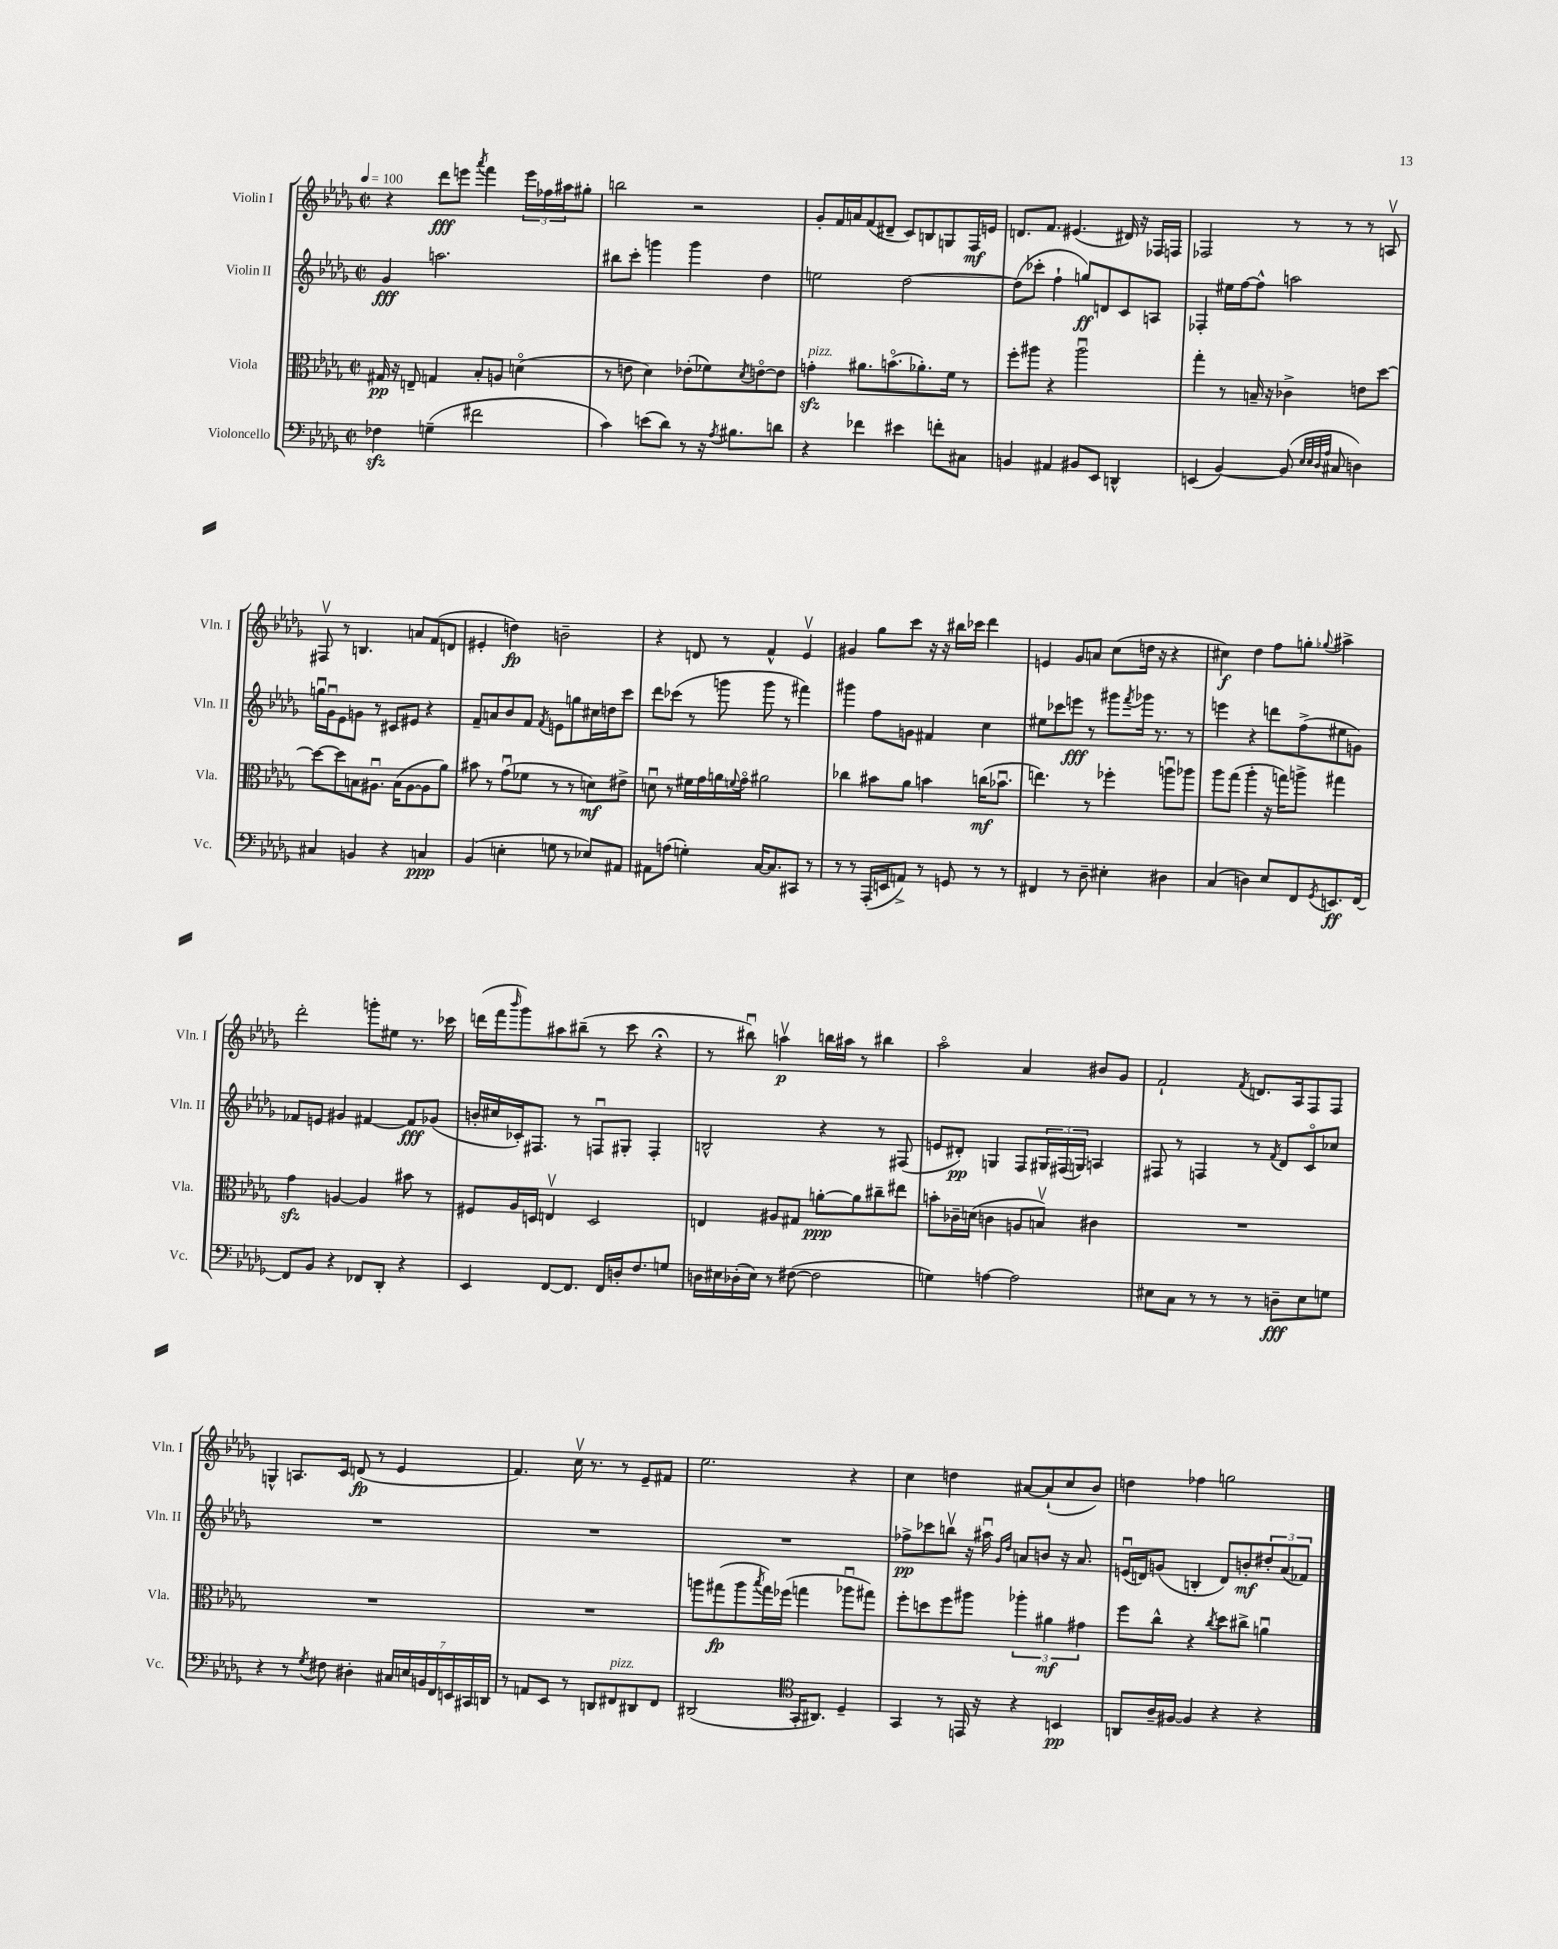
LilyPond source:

<<
\new StaffGroup <<
\new Staff = "s0" \with { instrumentName = "Violin I" shortInstrumentName = "Vln. I" } {
    \clef treble \key des \major \defaultTimeSignature \time 2/2 \tempo 4 = 100
    r4 des'''8\fff e'''8 \acciaccatura { aes'''8 } f'''4 \tuplet 3/2 { e'''16 fes''16 ais''16 } gis''8-. |
    b''2 r2 |
    ges'8-. f'16 a'16 f'8( dis'8-- c'8) b8 g8 f16\mf e'16 |
    d'8. f'8. eis'4.( dis'16) r16 fes16 f16 |
    fes2 r8 r8 r8 a8\upbow |
    fis8\upbow r8 b4. a'8 f'8( d'8 |
    eis'4-. d''4\fp) b'2-- |
    r4 d'8 r8 f'4-^ ees'4\upbow |
    gis'4 ges''8 c'''8 r16 r16 bis''16 ces'''16 des'''4 |
    e'4 ges'8 a'8 c''8( d''16 r16 r4 |
    cis''4\f) des''4 f''8 g''8-. \appoggiatura { ges''8 } ais''4-> |
    des'''2-. g'''8-. eis''8 r8. ces'''16 |
    d'''16( f'''16 \grace { bes'''16 } ges'''8) ais''8 bis''8--( r8 c'''8 r4\fermata |
    r8 bis''8\downbow) a''4\upbow\p b''16 ais''16 r8 bis''4 |
    aes''2\flageolet aes'4 bis'8 ges'8 |
    f'2-! \acciaccatura { f'8 } d'8. aes16 f8 f8 |
    g4-^ a8. c'16 d'8\fp( r8 ees'4 |
    f'4.) c''16\upbow r8. r8 ees'8-- fis'8 |
    ees''2. r4 |
    c''4 d''4 ais'8~ ais'8-!( c''8 bes'8) |
    d''4 fes''4 g''2 \bar "|." |
}
\new Staff = "s1" \with { instrumentName = "Violin II" shortInstrumentName = "Vln. II" } {
    \clef treble \key des \major \defaultTimeSignature \time 2/2
    ges'4\fff a''2. |
    bis''8 c'''8-. g'''4 g'''4 des''4 |
    e''2 des''2~ |
    des''8( ces'''8-. f''4-! g''8\ff) d'8 c'8 a8 |
    fes4-. eis''16 f''16~ f''8-^ a''2 |
    g''16\downbow ges'16\downbow ees'8 g'8 r8 cis'8 eis'8 r4 |
    f'8-- a'8 bes'8 f'8 \acciaccatura { f'8 } e'8 g''8 cis''16 d''16 c'''8 |
    des'''8 ces'''8( r8 g'''8 g'''8 r8 fis'''4) |
    gis'''4 f''8 g'8 fis'4 c''4 |
    eis''8 ces'''8 e'''8\fff r8 gis'''8 \acciaccatura { f'''8 } ges'''16 r8. r8 |
    e'''4 r4 d'''8 f''8->( eis''8 g'8) |
    fes'8 e'8 gis'4 fis'4~ fis'8\fff ges'8( |
    b'16-. cis''16 ces'16-.) fis8. r8 f8\downbow gis8-. f4-. |
    b2-^ r4 r8 fis8( |
    e'8 dis'8-.\pp) g4 f8 \tuplet 3/2 { gis16 fis16( g16) } a4 |
    fis8 r8 f4 r8 \acciaccatura { f'8 } des'8 c'8\flageolet ces''8 |
    R1 |
    R1 |
    R1 |
    fes''8->\pp ces'''8 b''8\upbow r16 ais''16\downbow \grace { ges'16 des''16 } a'8 b'8 r16 a'8. |
    e'16\downbow( d'16) g'8( b4-. d'8) b'8-.\mf \tuplet 3/2 { dis''8-. aes'8( fes'8) } \bar "|." |
}
\new Staff = "s2" \with { instrumentName = "Viola" shortInstrumentName = "Vla." } {
    \clef alto \key des \major \defaultTimeSignature \time 2/2
    gis16\pp r16 e8-- g4 bes8-. a8 d'4\flageolet( |
    r8 e'8 des'4) ees'8-.( fes'8) \acciaccatura { des'8 } e'8~\flageolet e'8 |
    g'4-.\sfz^\markup { \italic "pizz." } ais'8. b'8.\flageolet( aes'8.-.) f'16 r8 |
    f''8-. ais''8 r4 ais''2\downbow |
    ges''4-. r8 b16-- r16 ces'4-> e'8 des''8~ |
    des''8~ des''8 b8 ais8.\downbow b16( ais8~ ais8 aes'8) |
    bis'8 r8 ges'8\downbow( fes'8 r8 r8 d'8\mf) eis'8-> |
    d'8\downbow r8 fis'16 ges'16 a'16 \appoggiatura { f'8 } ges'16\flageolet ais'2 |
    ces''4 bis'8 aes'8 b'4 c''16\mf( bes'8.\downbow |
    e''4.) r8 fes''4-. a''8\downbow aes''8 |
    aes''8 ges''8( aes''4-. r16 g''16) a''8-> gis''4 |
    ges'4\sfz a4~ a4 bis'8 r8 |
    fis8 aes16 d16 e4\upbow d2 |
    e4 ais8 gis8 a'8~-.\ppp a'8 cis''8-- eis''8 |
    b'8-. ces'16-- d'16( c'4 a8 b8\upbow) cis'4 |
    R1 |
    R1 |
    R1 |
    a''8 gis''8\fp( a''8 \acciaccatura { bes''8 } gis''16) fes''16( g''4 aes''8\downbow gis''8) |
    f''8-. d''8 f''8 ais''8 \tuplet 3/2 { aes''4-. ais'4\mf gis'4 } |
    f''8 c''8-^ r4 \acciaccatura { c''8 } des''8 cis''8-> a'4\downbow \bar "|." |
}
\new Staff = "s3" \with { instrumentName = "Violoncello" shortInstrumentName = "Vc." } {
    \clef bass \key des \major \defaultTimeSignature \time 2/2
    fes4\sfz g4--( fis'2 |
    c'4) e'8( des'8) r8 r16 \acciaccatura { aes8 } bis8. d'8 |
    r4 fes'4 eis'4 f'8-. cis8 |
    b,4 ais,4 bis,8 ees,8 d,4-^ |
    e,4( bes,4~) bes,8( \grace { ees32 ees32 des32 aes32 } cis8 d4) |
    cis4 b,4 r4 c4\ppp |
    bes,4( e4-. g8 r8 ees8) ais,8 |
    ais,8 a8( g4-.) c16~ c8. cis,8 r8 |
    r8 r8 aes,,16-.( e,16 a,8->) r8 g,8 r8 r8 |
    fis,4 r8 des8-- eis4-. dis4 |
    c4( d4) ees8 f,8 \acciaccatura { ges,8 } e,8.\ff f,16~ |
    f,8 bes,8 r4 fes,8 des,8-. r4 |
    ees,4 f,8~ f,8. f,16 d16-. f8. g8 |
    d16 eis16 des16-.( eis16) r8 fis8~( fis2 |
    g4) a4~ a2 |
    eis8 c8 r8 r8 r8 d8--\fff eis8 g8 |
    r4 r8 \acciaccatura { ges8 } fis8 dis4-. \tuplet 7/4 { cis16 e16 b,16 f,16 e,16 cis,16 d,16 } |
    r8 a,8 ees,8 r8 d,8 fis,8^\markup { \italic "pizz." } dis,8 fis,8 |
    dis,2( \clef tenor ges,16-. ais,8.) des4-- |
    ges,4 r8 e,16 r16 r4 b,4\pp |
    a,8 aes16-- fis16~ fis4 r4 r4 \bar "|." |
}
>>
>>
\layout { \context { \Score \remove "Bar_number_engraver" } }
